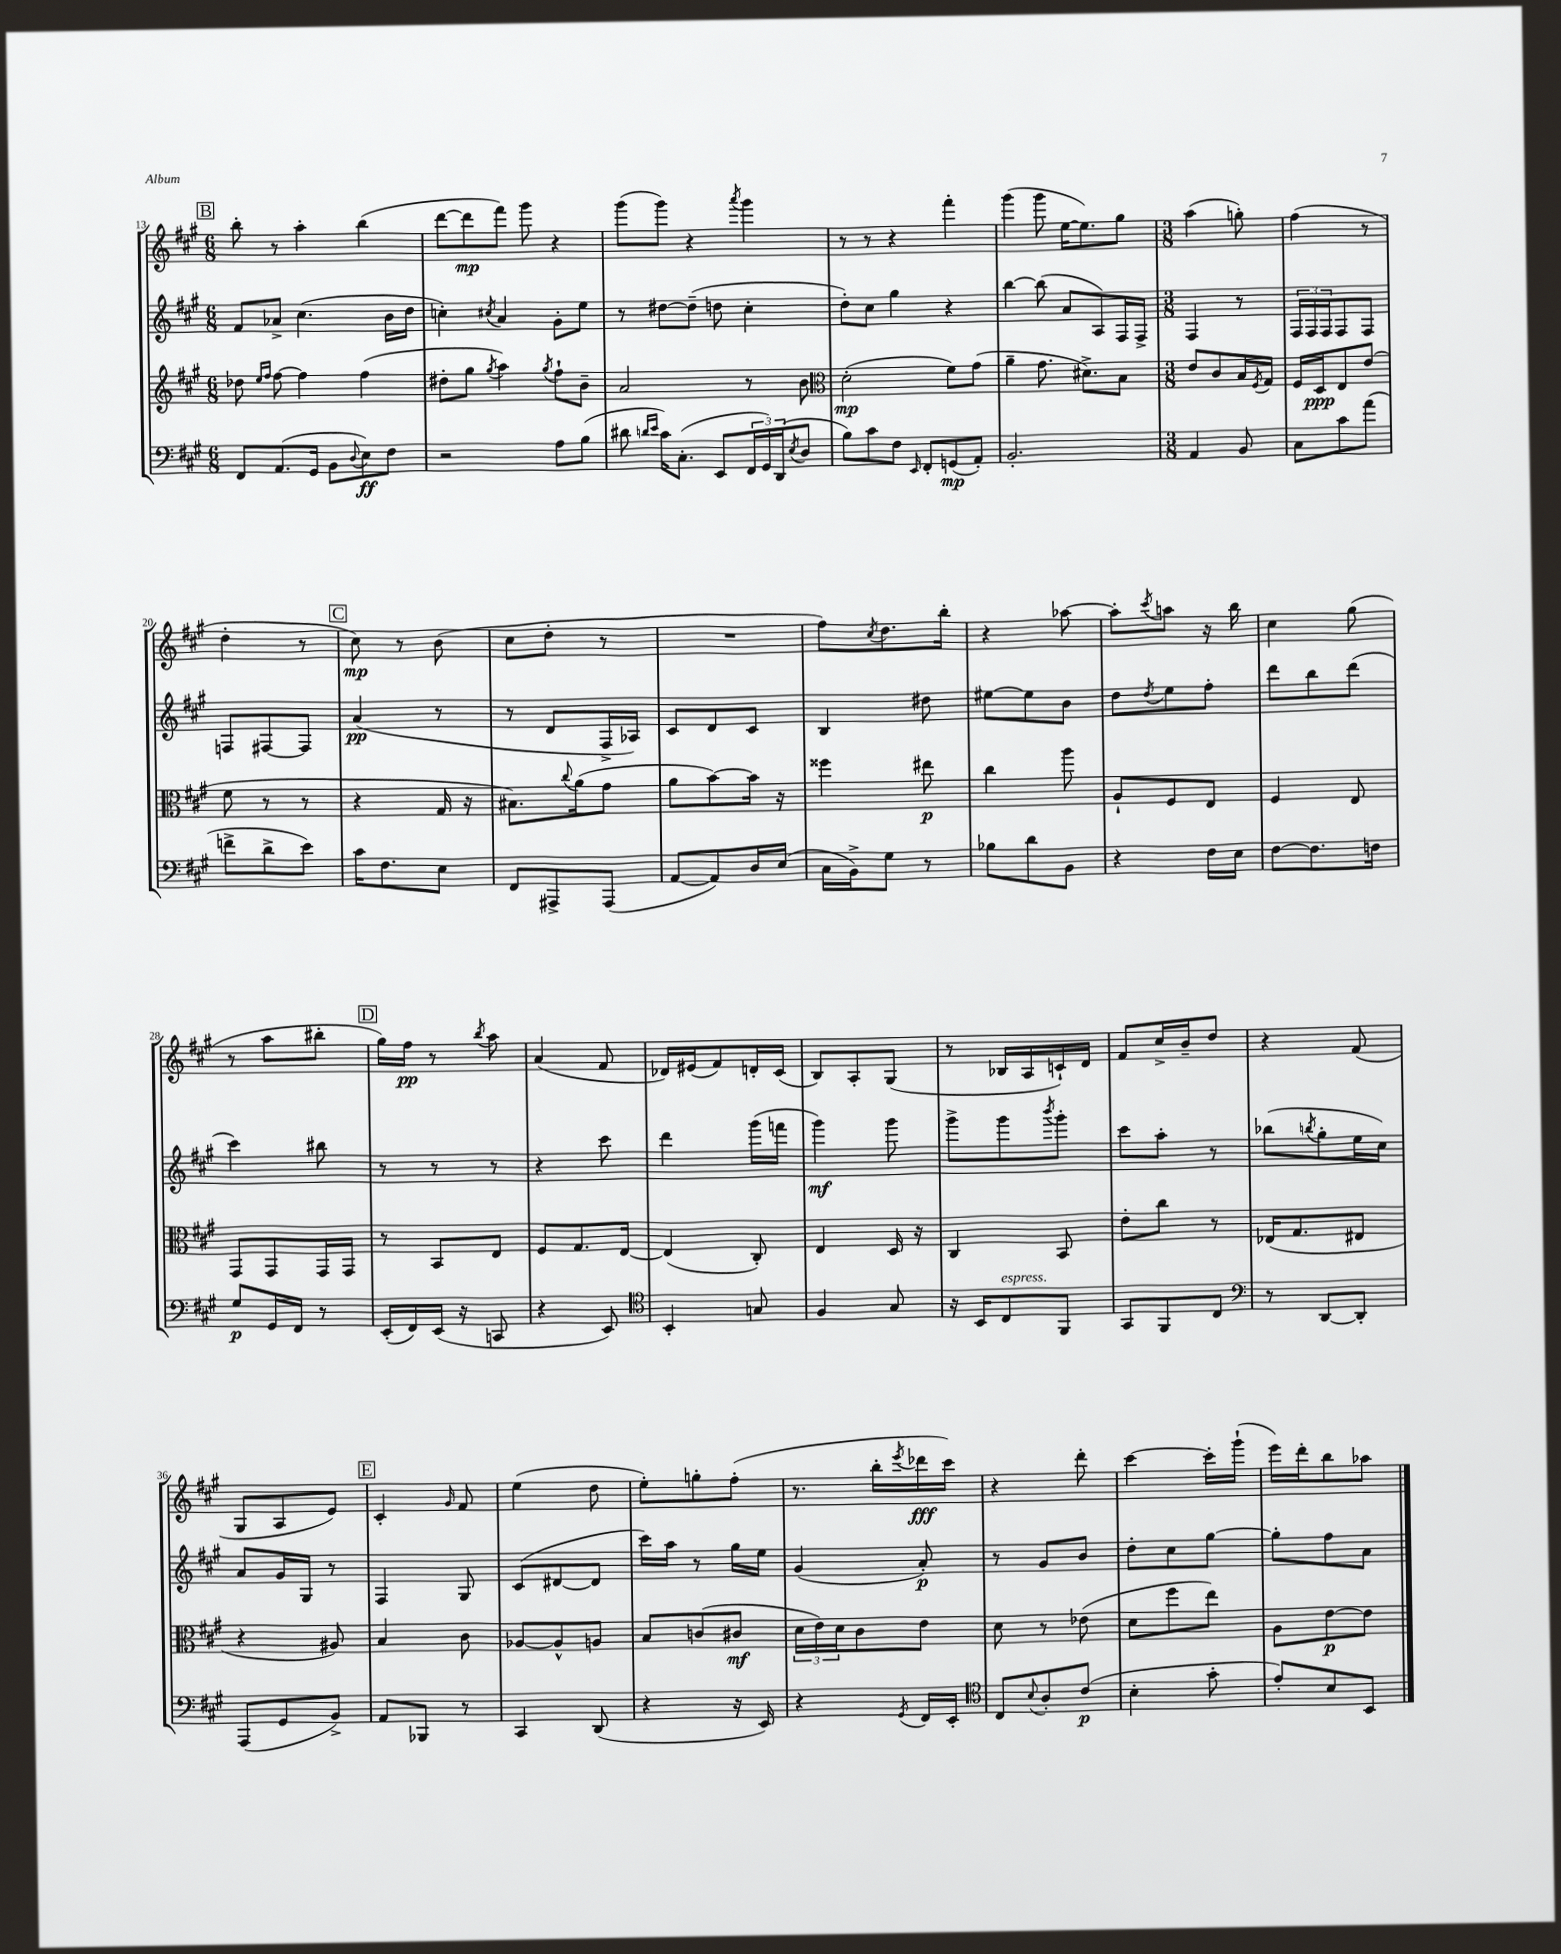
<<
\new StaffGroup <<
\new Staff = "s0" {
    \clef treble \key a \major \numericTimeSignature \time 6/8
    \mark \markup { \box "B" } b''8-. r8 a''4-. b''4( |
    d'''8~ d'''8\mp fis'''8) gis'''8 r4 |
    gis'''8( gis'''8) r4 \acciaccatura { a'''8 } gis'''4 |
    r8 r8 r4 fis'''4-. |
    gis'''4( gis'''8 e''16~ e''8.) gis''8 |
    \numericTimeSignature \time 3/8 a''4( g''8-.) |
    fis''4( r8 |
    d''4-. r8 |
    \mark \markup { \box "C" } cis''8\mp) r8 b'8( |
    cis''8 d''8-. r8 |
    R4. |
    fis''8) \acciaccatura { cis''8 } d''8. b''16-. |
    r4 aes''8~ |
    aes''8-. \acciaccatura { cis'''8 } a''8 r16 b''16 |
    cis''4 gis''8( |
    r8 a''8 bis''8-. |
    \mark \markup { \box "D" } gis''16) fis''16\pp r8 \acciaccatura { b''8 } a''8 |
    a'4( fis'8 |
    des'16) eis'16( fis'8) d'16-. cis'16( |
    b8) a8-. gis8( |
    r8 bes16 a16 c'16-!) d'16 |
    fis'8 cis''16-> b'16-- d''8 |
    r4 fis'8( |
    gis8 a8 e'8) |
    \mark \markup { \box "E" } cis'4-. \grace { gis'16 } fis'8 |
    e''4( d''8 |
    e''8-.) g''8-. fis''8-.( |
    r8. b''16-. \acciaccatura { e'''8 } des'''16\fff cis'''16) |
    r4 d'''8-. |
    cis'''4~ cis'''16-. gis'''16-!( |
    e'''16) d'''16-. b''8 aes''8 \bar "|." |
}
\new Staff = "s1" {
    \clef treble \key a \major \numericTimeSignature \time 6/8
    \mark \markup { \box "B" } fis'8 aes'8-> cis''4.( b'16 d''16 |
    c''4-.) \acciaccatura { cis''8 } a'4 gis'8-. e''8 |
    r8 dis''8~ dis''8--( d''8 cis''4-. |
    d''8-.) cis''8 gis''4 r4 |
    b''4~ b''8( a'8 a8) fis16 fis16-> |
    \numericTimeSignature \time 3/8 fis4 r8 |
    \tuplet 3/2 { fis16 fis16 fis16 } fis8 fis8 |
    f8 fis8~ fis8 |
    \mark \markup { \box "C" } a'4\pp( r8 |
    r8 d'8 fis16-> aes16) |
    cis'8 d'8 cis'8 |
    b4 dis''8 |
    eis''8~ eis''8 b'8 |
    d''8 \acciaccatura { d''8 } e''8 fis''8-. |
    d'''8 b''8 d'''8( |
    cis'''4) bis''8 |
    \mark \markup { \box "D" } r8 r8 r8 |
    r4 cis'''8 |
    d'''4 gis'''16( f'''16 |
    gis'''4\mf) gis'''8 |
    gis'''8-> gis'''8 \acciaccatura { b'''8 } gis'''8-. |
    cis'''8 a''8-. r8 |
    bes''8( \acciaccatura { b''8 } gis''8-. e''16 cis''16) |
    a'8 gis'16 gis16 r8 |
    \mark \markup { \box "E" } fis4 gis8 |
    cis'8( dis'8~ dis'8 |
    cis'''16) a''16 r8 gis''16 e''16 |
    gis'4( a'8-.\p) |
    r8 gis'8 b'8 |
    d''8-. cis''8 gis''8~ |
    gis''8-. fis''8 a'8 \bar "|." |
}
\new Staff = "s2" {
    \clef treble \key a \major \numericTimeSignature \time 6/8
    \mark \markup { \box "B" } des''8 \grace { e''16 fis''16 } fis''8~ fis''4 fis''4( |
    dis''8-. gis''8 \acciaccatura { gis''8 } a''4) \acciaccatura { gis''8 } fis''8-! b'8-- |
    a'2 r8 b'8 |
    \clef alto d'2-.\mp( fis'8) gis'8( |
    a'4-- gis'8. dis'8.->) b8 |
    \numericTimeSignature \time 3/8 e'8 cis'8 b16 \acciaccatura { fis8 } gis16 |
    fis16 d16\ppp e8 e'8( |
    fis'8 r8 r8 |
    \mark \markup { \box "C" } r4 gis16 r16 |
    bis8.) \appoggiatura { cis''8 } a'16( gis'8 |
    a'8 b'8~) b'16 r16 |
    fisis''4 eis''8\p |
    cis''4 a''8 |
    a8-! fis8 e8 |
    fis4 e8 |
    gis,8 gis,8 gis,16 gis,16 |
    \mark \markup { \box "D" } r8 b,8 e8 |
    fis8 gis8. e16~ |
    e4( cis8-.) |
    e4 d16 r16 |
    cis4 b,8 |
    e'8-. cis''8 r8 |
    ees16( gis8. eis8 |
    r4 ais8) |
    \mark \markup { \box "E" } b4 cis'8 |
    aes8~ aes8-^ a8 |
    b8 c'8( cis'8\mf |
    \tuplet 3/2 { d'16 e'16) d'16 } cis'8 e'8 |
    d'8 r8 ees'8( |
    d'8 fis''8 e''8) |
    a8 e'8~\p e'8 \bar "|." |
}
\new Staff = "s3" {
    \clef bass \key a \major \numericTimeSignature \time 6/8
    \mark \markup { \box "B" } fis,8 a,8.( gis,16 b,8 \appoggiatura { d8 } e8\ff) fis8 |
    r2 a8 b8( |
    dis'8 \grace { d'16 e'16 } cis'16) cis8.-.( e,8 \tuplet 3/2 { fis,16 gis,16) d,16( } \acciaccatura { e8 } d8 |
    b8) cis'8 fis8 \grace { e,16 } fis,8-. g,8\mp( a,8-.) |
    b,2.-. |
    \numericTimeSignature \time 3/8 a,4 b,8 |
    cis8 cis'8 a'8( |
    f'8-> d'8-> e'8) |
    \mark \markup { \box "C" } cis'16 fis8. e8 |
    fis,8 ais,,8-> ais,,8( |
    a,8~ a,8) d16 e16( |
    cis16 b,16->) gis8 r8 |
    bes8 d'8 b,8 |
    r4 fis16 e16 |
    fis8~ fis8. f16 |
    gis8\p gis,16 fis,16 r8 |
    \mark \markup { \box "D" } e,16-.( fis,16) e,16( r16 c,8 |
    r4 e,8) |
    \clef tenor b,4-. g8 |
    fis4 gis8 |
    r16 b,16 cis8^\markup { \italic "espress." } fis,8 |
    gis,8 fis,8 cis8 |
    \clef bass r8 d,8~ d,8-. |
    a,,8( gis,8 b,8->) |
    \mark \markup { \box "E" } a,8 bes,,8 r8 |
    cis,4 d,8( |
    r4 r16 e,16) |
    r4 \acciaccatura { gis,8 } fis,16 e,16-. |
    \clef tenor cis8 \appoggiatura { b8 } a8-. cis'8\p( |
    b4-. gis'8-. |
    e'8-.) b8 b,8 \bar "|." |
}
>>
>>
\layout { \context { \Score currentBarNumber = #13 } }
